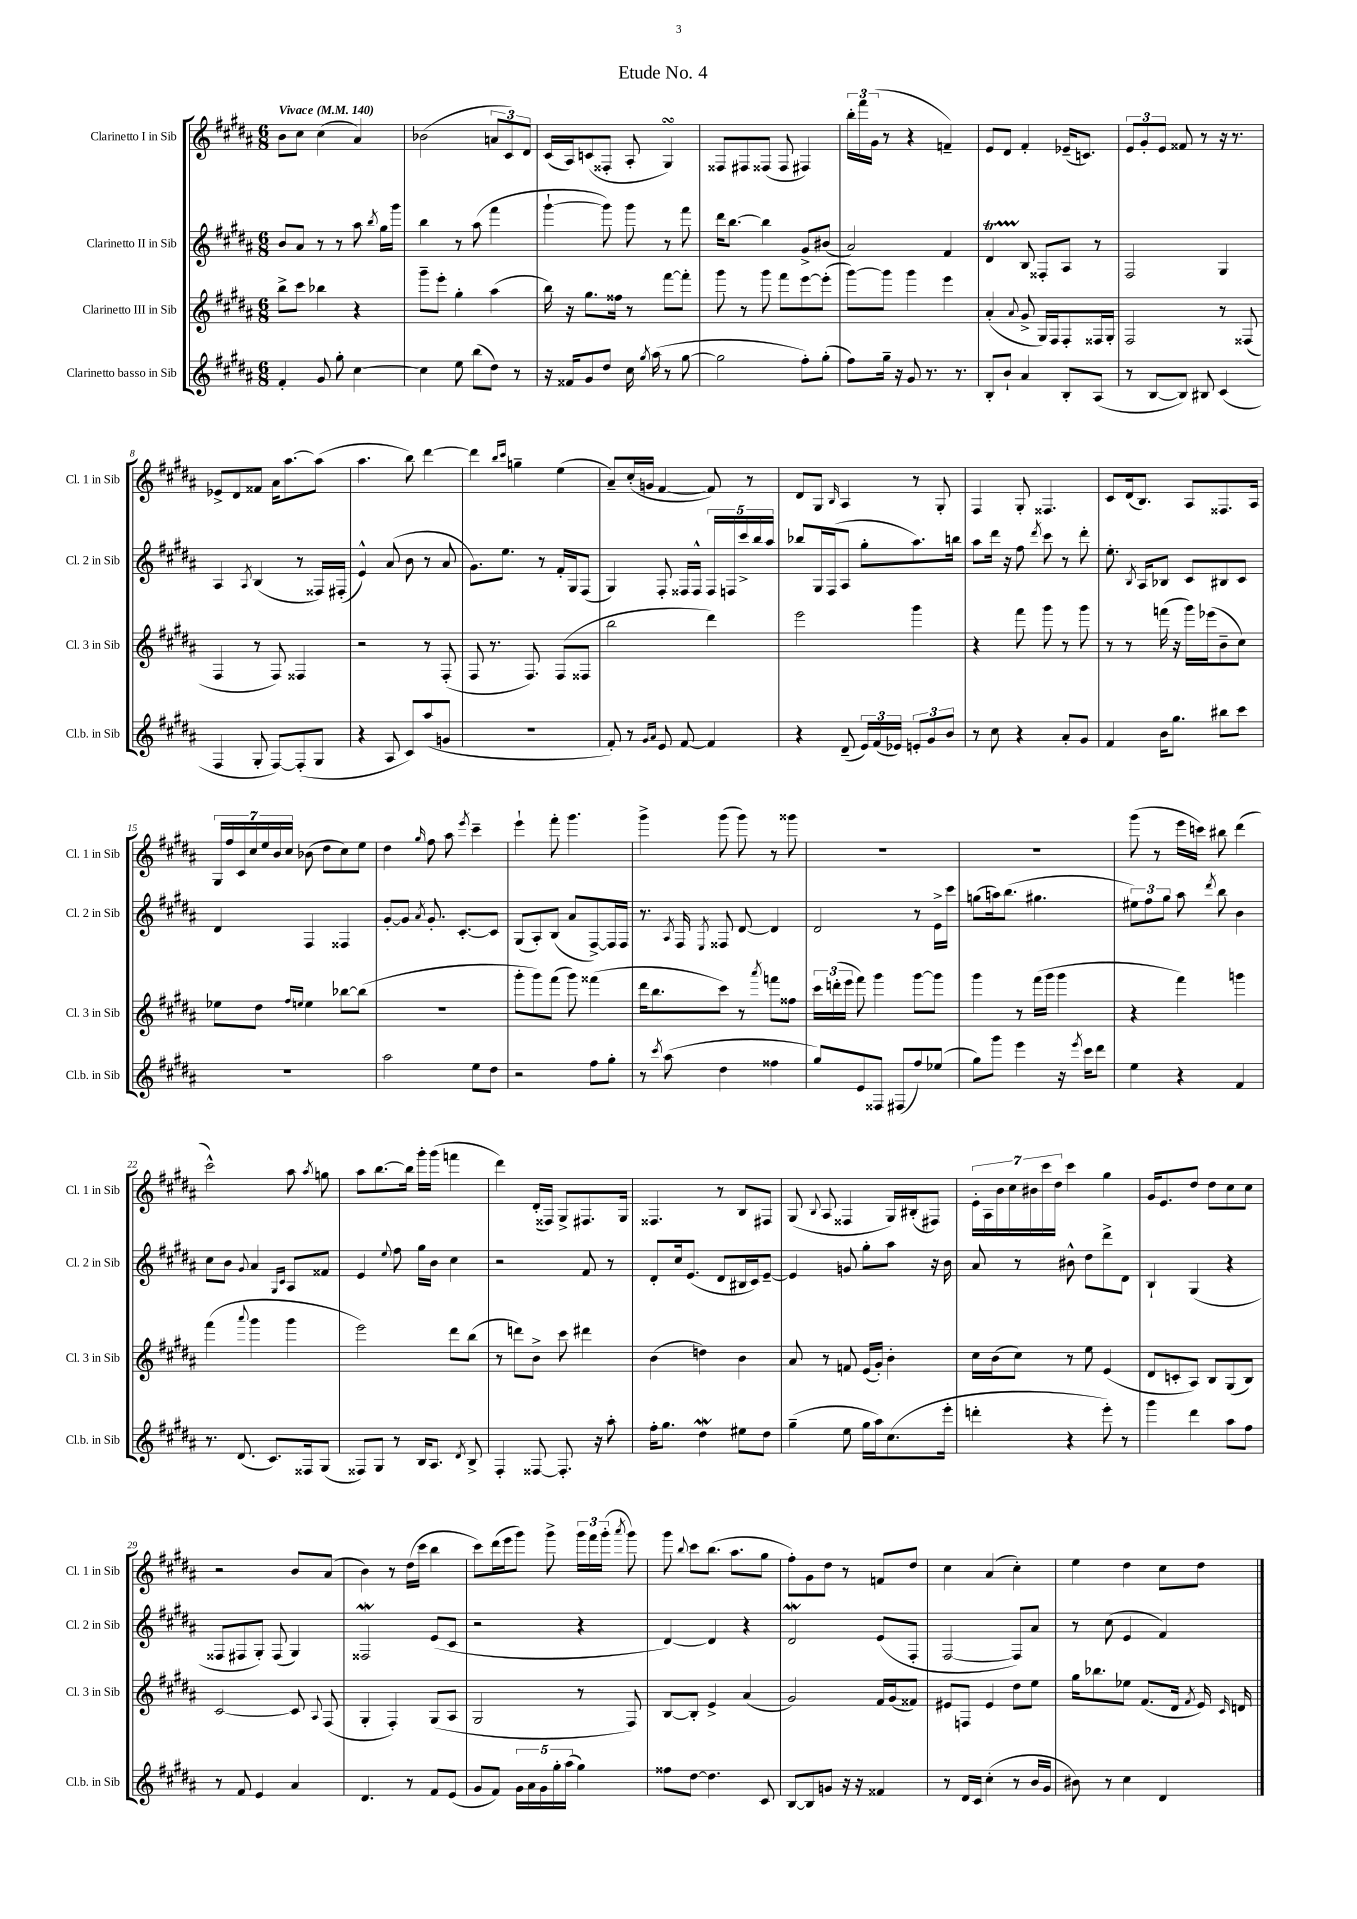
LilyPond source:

\header { title = "Etude No. 4" }
<<
\new StaffGroup <<
\new Staff = "s0" \with { instrumentName = "Clarinetto I in Sib" shortInstrumentName = "Cl. 1 in Sib" } {
    \clef treble \key b \major \numericTimeSignature \time 6/8 \tempo "Vivace" 4 = 140
    \autoBeamOff b'8[ cis''8] cis''4( ais'4) |
    bes'2( \tuplet 3/2 { a'8[ cis'8) dis'8] } |
    cis'16[( ais16) c'8( fisis8]-. ais8-. gis4\turn) |
    fisis8[ fis8 fisis8]( fisis8 fis4) |
    \tuplet 3/2 { b''16[-. fis'''16 gis'16]( } r8 r4 f'4--) |
    e'8[ dis'8] fis'4-. ees'16[--( c'8.]) |
    \tuplet 3/2 { e'8[ gis'8-. e'8] } fisis'8 r8 r16 r8. |
    ees'8[-> dis'8 fisis'8] ais'16[ ais''8.~ ais''8]( |
    ais''4. b''8) dis'''4~ |
    dis'''4 \grace { b''16[ cis'''16] } g''4-- e''4( |
    ais'8[--) cis''16-.( g'16] fis'4~ fis'8) r8 |
    dis'8[ gis8] \grace { b16 } ais4 r8 gis8-. |
    fis4 gis8-. fisis4. |
    cis'8[ dis'16( b8.]) ais8[ fisis8. ais16] |
    \tuplet 7/4 { gis16[ fis''16 cis'16 cis''16 e''16 b'16 cis''16] } bes'8( dis''8[ cis''8) e''8] |
    dis''4 \grace { gis''16 } fis''8 ais''8 \acciaccatura { e'''8 } cis'''4-- |
    e'''4-! fis'''8-. gis'''4. |
    gis'''4-> gis'''8( gis'''8) r8 gisis'''8 |
    R2. |
    R2. |
    gis'''8( r8 e'''16[ c'''16]) bis''8 dis'''4( |
    cis'''2-^) ais''8 \acciaccatura { ais''8 } g''8 |
    ais''8[ b''8.~ b''16] gis'''16[-. gis'''16]( f'''4 |
    dis'''4) dis'16[-.( fisis16]) gis8[-> fis8. gis16] |
    fisis4. r8 b8[ fis8] |
    gis8( \appoggiatura { b8 } ais8 fisis4 gis16[) bis16-.( fis8]) |
    \tuplet 7/4 { e'16[-. ais16 b'16 cis''16 bis'16 cis'''16 dis''16] } cis'''4 gis''4 |
    gis'16[ e'8. dis''8] dis''8[ cis''8 cis''8] |
    r2 b'8[ ais'8]( |
    b'4) r8 dis''16[( cis'''16] b''4 |
    cis'''8[) dis'''16( e'''16 gis'''8]) gis'''8-> \tuplet 3/2 { gis'''16[ fis'''16 gis'''16]-.( } \acciaccatura { ais'''8 } gis'''8) |
    gis'''8 \appoggiatura { b''8 } cis'''8[ b''8.]( ais''8.[ gis''8] |
    fis''8[-.) gis'8 dis''8] r8 f'8[ dis''8] |
    cis''4 ais'4( cis''4-.) |
    e''4 dis''4 cis''8[ dis''8] \bar "|." |
}
\new Staff = "s1" \with { instrumentName = "Clarinetto II in Sib" shortInstrumentName = "Cl. 2 in Sib" } {
    \clef treble \key b \major \numericTimeSignature \time 6/8
    \autoBeamOff b'8[ ais'8] r8 r8 ais''8 \acciaccatura { b''8 } gis''16[ gis'''16] |
    b''4 r8 ais''8( fis'''4 |
    gis'''4~-! gis'''8) gis'''8 r8 fis'''8 |
    dis'''16[ b''8.]~ b''4 gis'8[-> bis'8]( |
    ais'2) fis'4 |
    dis'4\startTrillSpan b8\stopTrillSpan fisis8[-. ais8] r8 |
    fis2 gis4 |
    ais4 \acciaccatura { ais8 } b4( r8 fisis16[) fis16]-.( |
    e'4-^) ais'8( b'8 r8 ais'8 |
    gis'8.[) e''8.] r8 fis'16[-. gis16 fis8]( |
    gis4) fis8-. fisis16[ fisis16]-^ \tuplet 5/4 { fisis16[ f16 cis'''16-> b''16 ais''16] } |
    bes''8[ gis16 fis16( ais8] gis''8[-. ais''8.) b''16] |
    ais''8[ dis'''16] r16 fis''8 \acciaccatura { dis'''8 } cis'''8 r8 dis'''8-. |
    e''8.-. \acciaccatura { b8 } ais16[ bes8] cis'8[ bis8 cis'8] |
    dis'4 fis4 fisis4 |
    gis'8[~-. gis'8] \acciaccatura { ais'8 } gis'8.-. cis'8.[~-. cis'8] |
    gis8[( ais8-.) b8]( ais'8[ fis8~->) fis16 fis16] |
    r8. \acciaccatura { ais8 } fis16 \acciaccatura { e8 } fisis8 dis'8~ dis'4 |
    dis'2 r8 e'16[-> cis'''16] |
    g''8[( a''16) b''8.]( gis''4. |
    \tuplet 3/2 { eis''8[) fis''8 gis''8] } ais''8 \acciaccatura { dis'''8 } b''8 b'4 |
    cis''8[ b'8] \appoggiatura { gis'8 } ais'4 \grace { gis16[ cis'16] } ais8[ fisis'8] |
    e'4 \appoggiatura { e''8 } fis''8 gis''16[ b'16] cis''4 |
    r2 fis'8 r8 |
    dis'8[-. cis''16 e'8.]( dis'8[ bis16 cis'16) e'8]~-- |
    e'4 g'8 gis''8[-. ais''8] r16 b'16 |
    ais'8 r8 bis'8-^ dis''8[ dis'''8-> dis'8] |
    b4-! gis4( r4 |
    fisis8[ fis8 gis8]-.) fis8( gis4) |
    fisis2\mordent e'8[( cis'8] |
    r2 r4 |
    dis'4~) dis'4 r4 |
    dis'2\mordent e'8[( fis8]-. |
    fis2~ fis8[) ais'8] |
    r8 cis''8( e'4 fis'4) \bar "|." |
}
\new Staff = "s2" \with { instrumentName = "Clarinetto III in Sib" shortInstrumentName = "Cl. 3 in Sib" } {
    \clef treble \key b \major \numericTimeSignature \time 6/8
    \autoBeamOff b''8[-> cis'''8] bes''4 r4 |
    gis'''8[-- e'''8]-. gis''4-. ais''4( |
    b''16) r16 gis''8.[ fisis''16] r8 fis'''8[~ fis'''8]-. |
    gis'''8 r8 gis'''8 fis'''8[ e'''8~ e'''8]-.( |
    gis'''8[~) gis'''8] gis'''4 e'''4 |
    ais'4-.( \appoggiatura { ais'8 } gis'8-> gis16[) fis16 fis8-. fisis16 gis16]-. |
    fis2 r8 fisis8( |
    fis4 r8 fis8) fisis4 |
    r2 r8 fis8-.( |
    fis8 r8. fis8.) fis8[( fisis8] |
    b''2 dis'''4) |
    e'''2 gis'''4 |
    r4 fis'''8 gis'''8 r8 gis'''8 |
    r8 r8 f'''16( r16 gis'''16[) ees'''16( b'8-- cis''8]) |
    ees''8[ dis''8] \grace { fis''16[ e''16] } e''4 bes''8[~ bes''8]( |
    R2. |
    gis'''8[-. gis'''8) fis'''8]( gis'''8) fisis'''4( |
    dis'''16[ b''8. cis'''8]) r8 \acciaccatura { ais'''8 } f'''8[ fisis''8] |
    \tuplet 3/2 { cis'''16[ d'''16-.( e'''16] } fis'''8) gis'''4 gis'''8[~ gis'''8] |
    gis'''4 r8 fis'''16[( gis'''16] gis'''4 |
    r4 fis'''4) g'''4 |
    fis'''4( \appoggiatura { ais'''8 } gis'''4 gis'''4 |
    e'''2) dis'''8[ b''8]( |
    r8 d'''8[) b'8]-> cis'''8 dis'''4 |
    b'4( d''4) b'4 |
    ais'8 r8 f'8 e'16[( gis'16]-.) b'4-. |
    cis''16[ b'16( cis''8]) r8 e''8 e'4( |
    dis'8[ c'8-. ais8]) b8[ gis8( b8]) |
    cis'2~ cis'8 \appoggiatura { ais8 } fis8( |
    gis4-. fis4-.) gis8[( ais8] |
    gis2 r8 fis8) |
    b8[~ b8]-. e'4-> ais'4( |
    gis'2) fis'16[ gis'16( fisis'8]) |
    eis'8[ f8] eis'4 dis''8[ e''8] |
    gis''16[ bes''8. ees''8] fis'8.[( dis'16] \acciaccatura { fis'8 } e'16) \grace { cis'16 } d'16 \bar "|." |
}
\new Staff = "s3" \with { instrumentName = "Clarinetto basso in Sib" shortInstrumentName = "Cl.b. in Sib" } {
    \clef treble \key b \major \numericTimeSignature \time 6/8
    \autoBeamOff fis'4-. gis'8 gis''8-. cis''4~ |
    cis''4 e''8 b''8[( dis''8]) r8 |
    r16 fisis'16[ gis'8 dis''8] cis''16 \acciaccatura { gis''8 } ais''16( r8 gis''8~ |
    gis''2 fis''8[-.) gis''8]-.( |
    fis''8[) gis''16]-- r16 gis'8 r8. r8. |
    b8[-. b'8]-! ais'4 b8[-. ais8]( |
    r8 b8[~ b8]) bis8 cis'4( |
    fis4 gis8-. fis8[~) fis8-.( gis8] |
    r4 ais8 cis'8[) ais''8( g'8] |
    R2. |
    fis'8-.) r8 \grace { gis'16[ ais'16] } e'8 fis'8~ fis'4 |
    r4 dis'8--( \tuplet 3/2 { e'16[) fis'16( ees'16]) } \tuplet 3/2 { e'8[-. gis'8 b'8] } |
    r8 cis''8 r4 ais'8[-. gis'8] |
    fis'4 b'16[ gis''8.] bis''8[ cis'''8] |
    r2. |
    ais''2 e''8[ dis''8] |
    r2 fis''8[ gis''8]-. |
    r8 \acciaccatura { cis'''8 } ais''8( dis''4 fisis''4 |
    gis''8[) e'8 fisis8] fis8[( fis''8) ees''8]( |
    gis''8[) gis'''8] e'''4 r16 \acciaccatura { e'''8 } cis'''16[ dis'''8] |
    e''4 r4 fis'4 |
    r8. dis'8.( cis'8.[) fisis16 gis8]( |
    fisis8[) gis8] r8 b16[ ais8.] \acciaccatura { dis'8 } b8-> |
    fis4-. fisis8~ fisis8.-. r16 ais''8-. |
    fis''16[-. gis''8.] dis''4\mordent eis''8[ dis''8] |
    gis''4--( e''8 gis''16[ ais''16) cis''8.( e'''16]-. |
    d'''4-. r4 e'''8-.) r8 |
    gis'''4 dis'''4 ais''8[ fis''8] |
    r8 fis'8 e'4 ais'4 |
    dis'4. r8 fis'8[ e'8]( |
    gis'8[ fis'8]) \tuplet 5/4 { gis'16[ ais'16 gis'16 gis''16-. ais''16]( } gis''4) |
    fisis''8[ dis''8]~ dis''4. cis'8 |
    b8[~ b8 g'8] r16 r16 fisis'4 |
    r8 dis'16[ cis'16] cis''4-.( r8 b'16[ gis'16] |
    bis'8) r8 cis''4 dis'4 \bar "|." |
}
>>
>>
